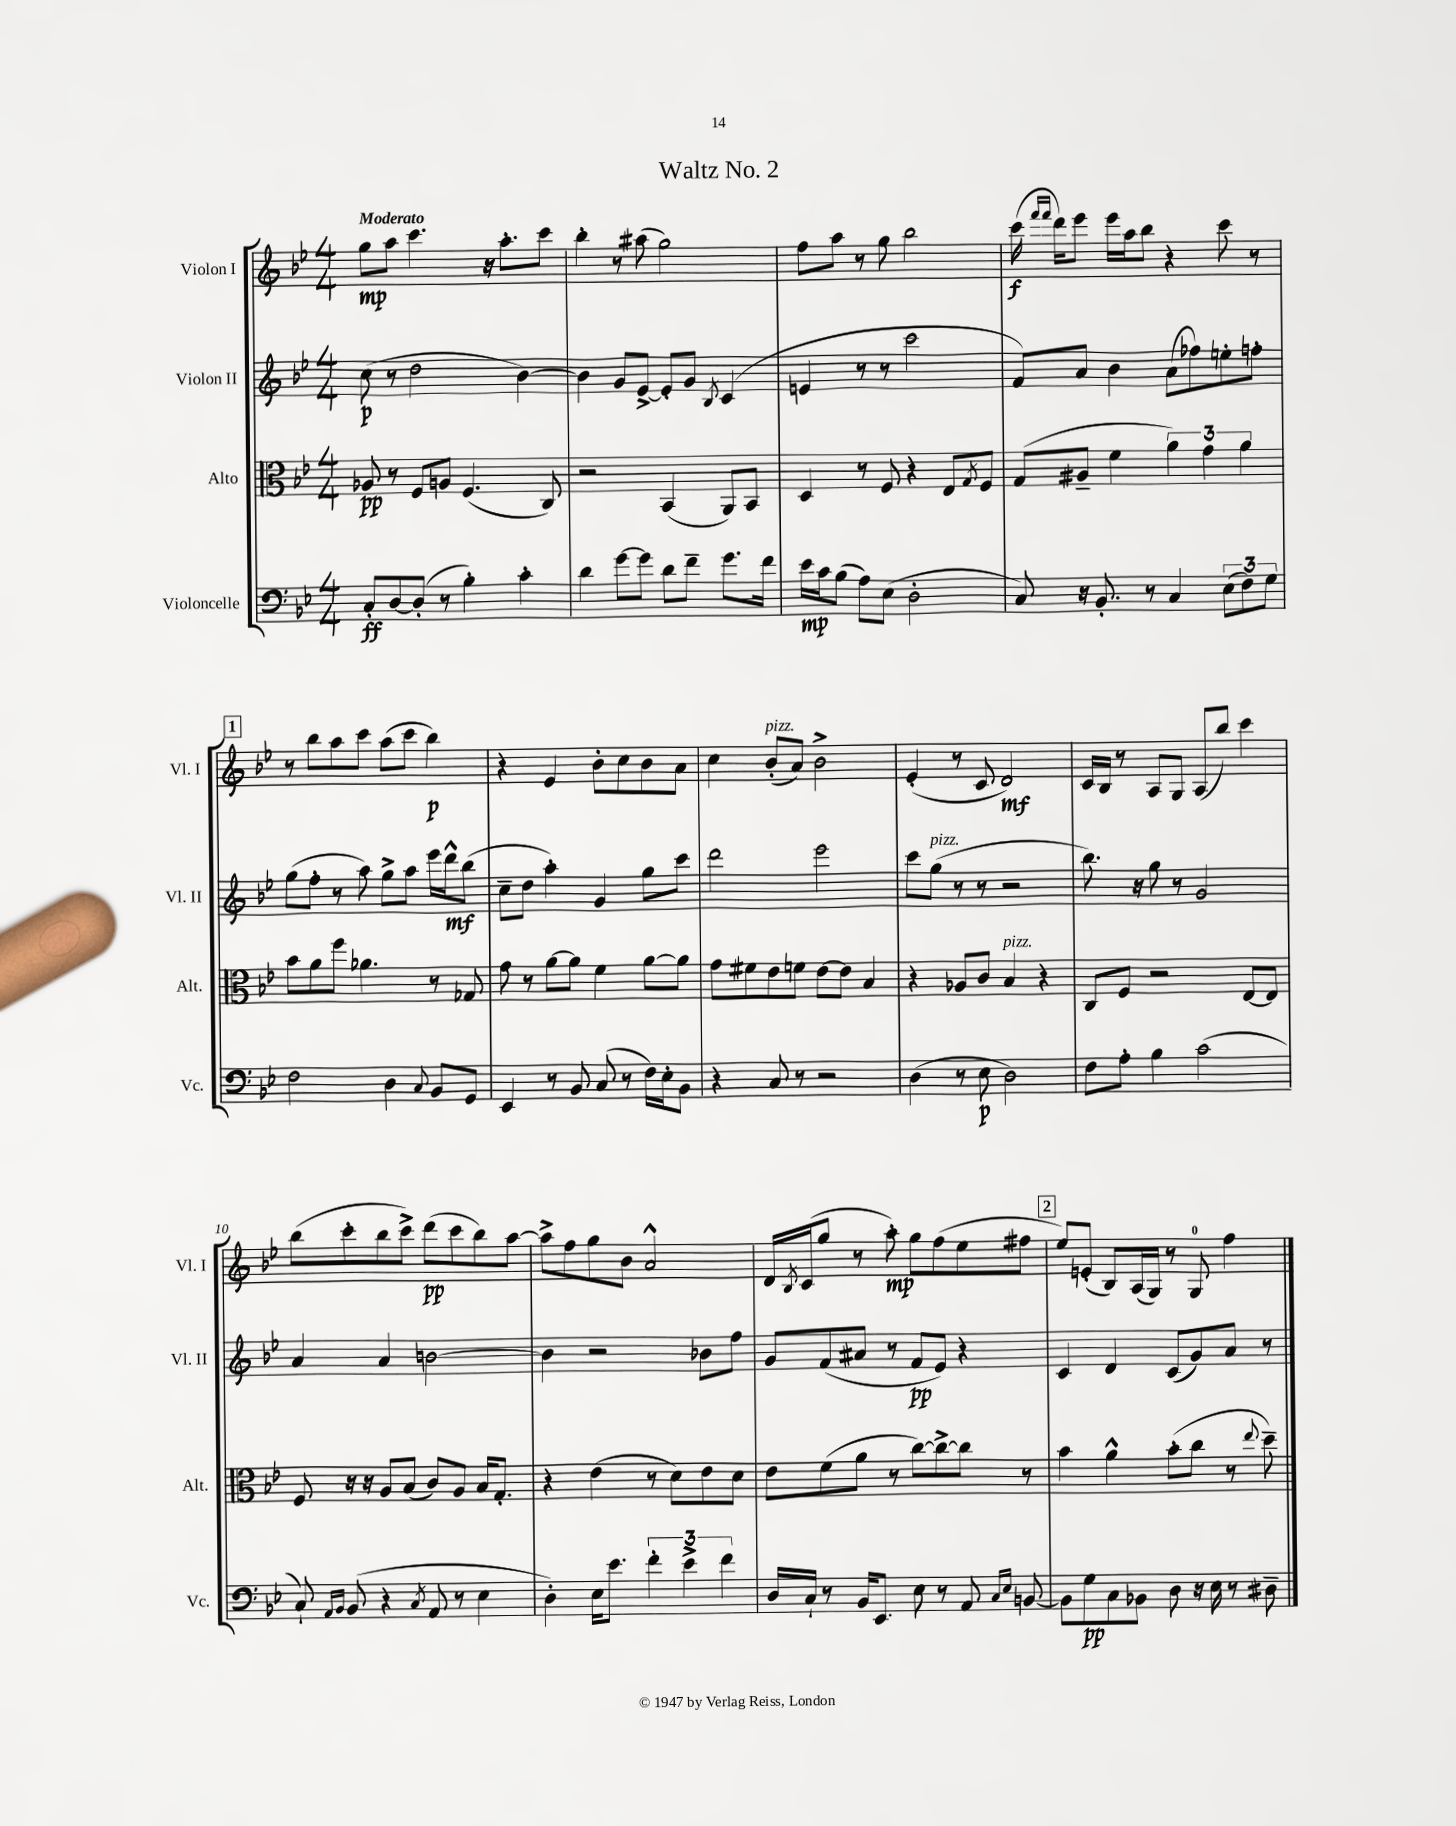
\header { title = "Waltz No. 2" }
<<
\new StaffGroup <<
\new Staff = "s0" \with { instrumentName = "Violon I" shortInstrumentName = "Vl. I" } {
    \clef treble \key bes \major \numericTimeSignature \time 4/4 \tempo "Moderato"
    g''8\mp a''8 c'''4. r16 a''8.-. c'''8 |
    bes''4-. r8 ais''8( g''2) |
    f''8 a''8 r8 g''8 bes''2 |
    c'''16\f( \grace { f'''16 f'''16 } d'''16) ees'''8 ees'''16 a''16 bes''8 r4 c'''8 r8 |
    \mark \markup { \box "1" } r8 bes''8 a''8 c'''8 a''8( c'''8 bes''4\p) |
    r4 ees'4 bes'8-. c''8 bes'8 a'8 |
    c''4 bes'8-.^\markup { \italic "pizz." }( a'8) bes'2-> |
    ees'4-.( r8 c'8 d'2\mf) |
    c'16 bes16 r8 a8 g8 a8( bes''8) c'''4 |
    bes''8( c'''8-. bes''8 c'''8->) d'''8\pp( c'''8 bes''8) a''8~ |
    a''8-> f''8 g''8 bes'8 a'2-^ |
    d'16 \acciaccatura { bes8 } c'16( g''8 r8 a''8-.\mp) g''8 f''8( ees''8 fis''8 |
    \mark \markup { \box "2" } ees''8) e'8-.( bes8) a16( g16) r8 g8-0 f''4 \bar "|." |
}
\new Staff = "s1" \with { instrumentName = "Violon II" shortInstrumentName = "Vl. II" } {
    \clef treble \key bes \major \numericTimeSignature \time 4/4
    c''8\p( r8 d''2 bes'4~) |
    bes'4 g'8 ees'8~-> ees'8-. g'8 \acciaccatura { bes8 } c'4( |
    e'4 r8 r8 c'''2 |
    f'8) a'8 bes'4 a'8( fes''8) e''8-. f''8-. |
    \mark \markup { \box "1" } g''8( f''8-. r8 a''8) g''8-> a''8 ees'''16 d'''16-^\mf bes''8( |
    c''8-- d''8 a''4-.) g'4 g''8 c'''8 |
    d'''2 ees'''2 |
    c'''8 g''8^\markup { \italic "pizz." }( r8 r8 r2 |
    bes''8.) r16 g''8 r8 g'2 |
    a'4 a'4 b'2~ |
    b'4 r2 bes'8 f''8 |
    g'8 f'8( ais'8 r8 f'8\pp ees'8) r4 |
    \mark \markup { \box "2" } c'4 d'4 c'8( g'8) a'8 r8 \bar "|." |
}
\new Staff = "s2" \with { instrumentName = "Alto" shortInstrumentName = "Alt." } {
    \clef alto \key bes \major \numericTimeSignature \time 4/4
    aes8\pp r8 f8 a8 f4.( c8) |
    r2 bes,4( a,8) bes,8 |
    d4 r8 f8 r4 ees8 \acciaccatura { g8 } f8 |
    g8( ais8-- f'4 \tuplet 3/2 { a'4) g'4 a'4 } |
    \mark \markup { \box "1" } bes'8 a'8 f''8 aes'4. r8 ges8 |
    g'8 r8 a'8~ a'8 f'4 a'8~ a'8 |
    g'8 fis'8 ees'8 f'8 ees'8~ ees'8 bes4 |
    r4 aes8 c'8 bes4^\markup { \italic "pizz." } r4 |
    c8 f8 r2 ees8~ ees8 |
    f8 r16 r16 a8 bes8( c'8) a8 bes16 g8.-. |
    r4 ees'4( r8 d'8) ees'8 d'8 |
    ees'8 f'8( a'8 r8 c''8~) c''8~-> c''8 r8 |
    \mark \markup { \box "2" } bes'4 a'4-^ bes'8-.( c''8 r8 \appoggiatura { ees''8 } d''8--) \bar "|." |
}
\new Staff = "s3" \with { instrumentName = "Violoncelle" shortInstrumentName = "Vc." } {
    \clef bass \key bes \major \numericTimeSignature \time 4/4
    c8-.\ff d8~ d8-.( r8 bes4-.) c'4-. |
    d'4 g'8~ g'8 d'8 f'8-- g'8. f'16 |
    ees'16\mp c'16 bes8( a8) ees8( d2-. |
    c8) r16 bes,8.-. r8 c4 \tuplet 3/2 { ees8( f8) g8 } |
    \mark \markup { \box "1" } f2 d4 \appoggiatura { c8 } bes,8 g,8 |
    ees,4 r8 bes,8 c8( r8 f16) ees16-. bes,8 |
    r4 c8 r8 r2 |
    d4( r8 ees8\p d2) |
    f8 a8-. bes4 c'2( |
    c8-!) \grace { a,16 bes,16 } bes,8( r4 \acciaccatura { c8 } a,8 r8 ees4 |
    d4-.) ees16 ees'8. \tuplet 3/2 { f'4-. ees'4-> f'4 } |
    d16 c16-! r8 bes,16 ees,8. ees8 r8 a,8 \grace { c16 ees16 } b,8~ |
    \mark \markup { \box "2" } b,8 g8\pp c8 bes,8 d8 r16 ees16 r8 dis8-- \bar "|." |
}
>>
>>
